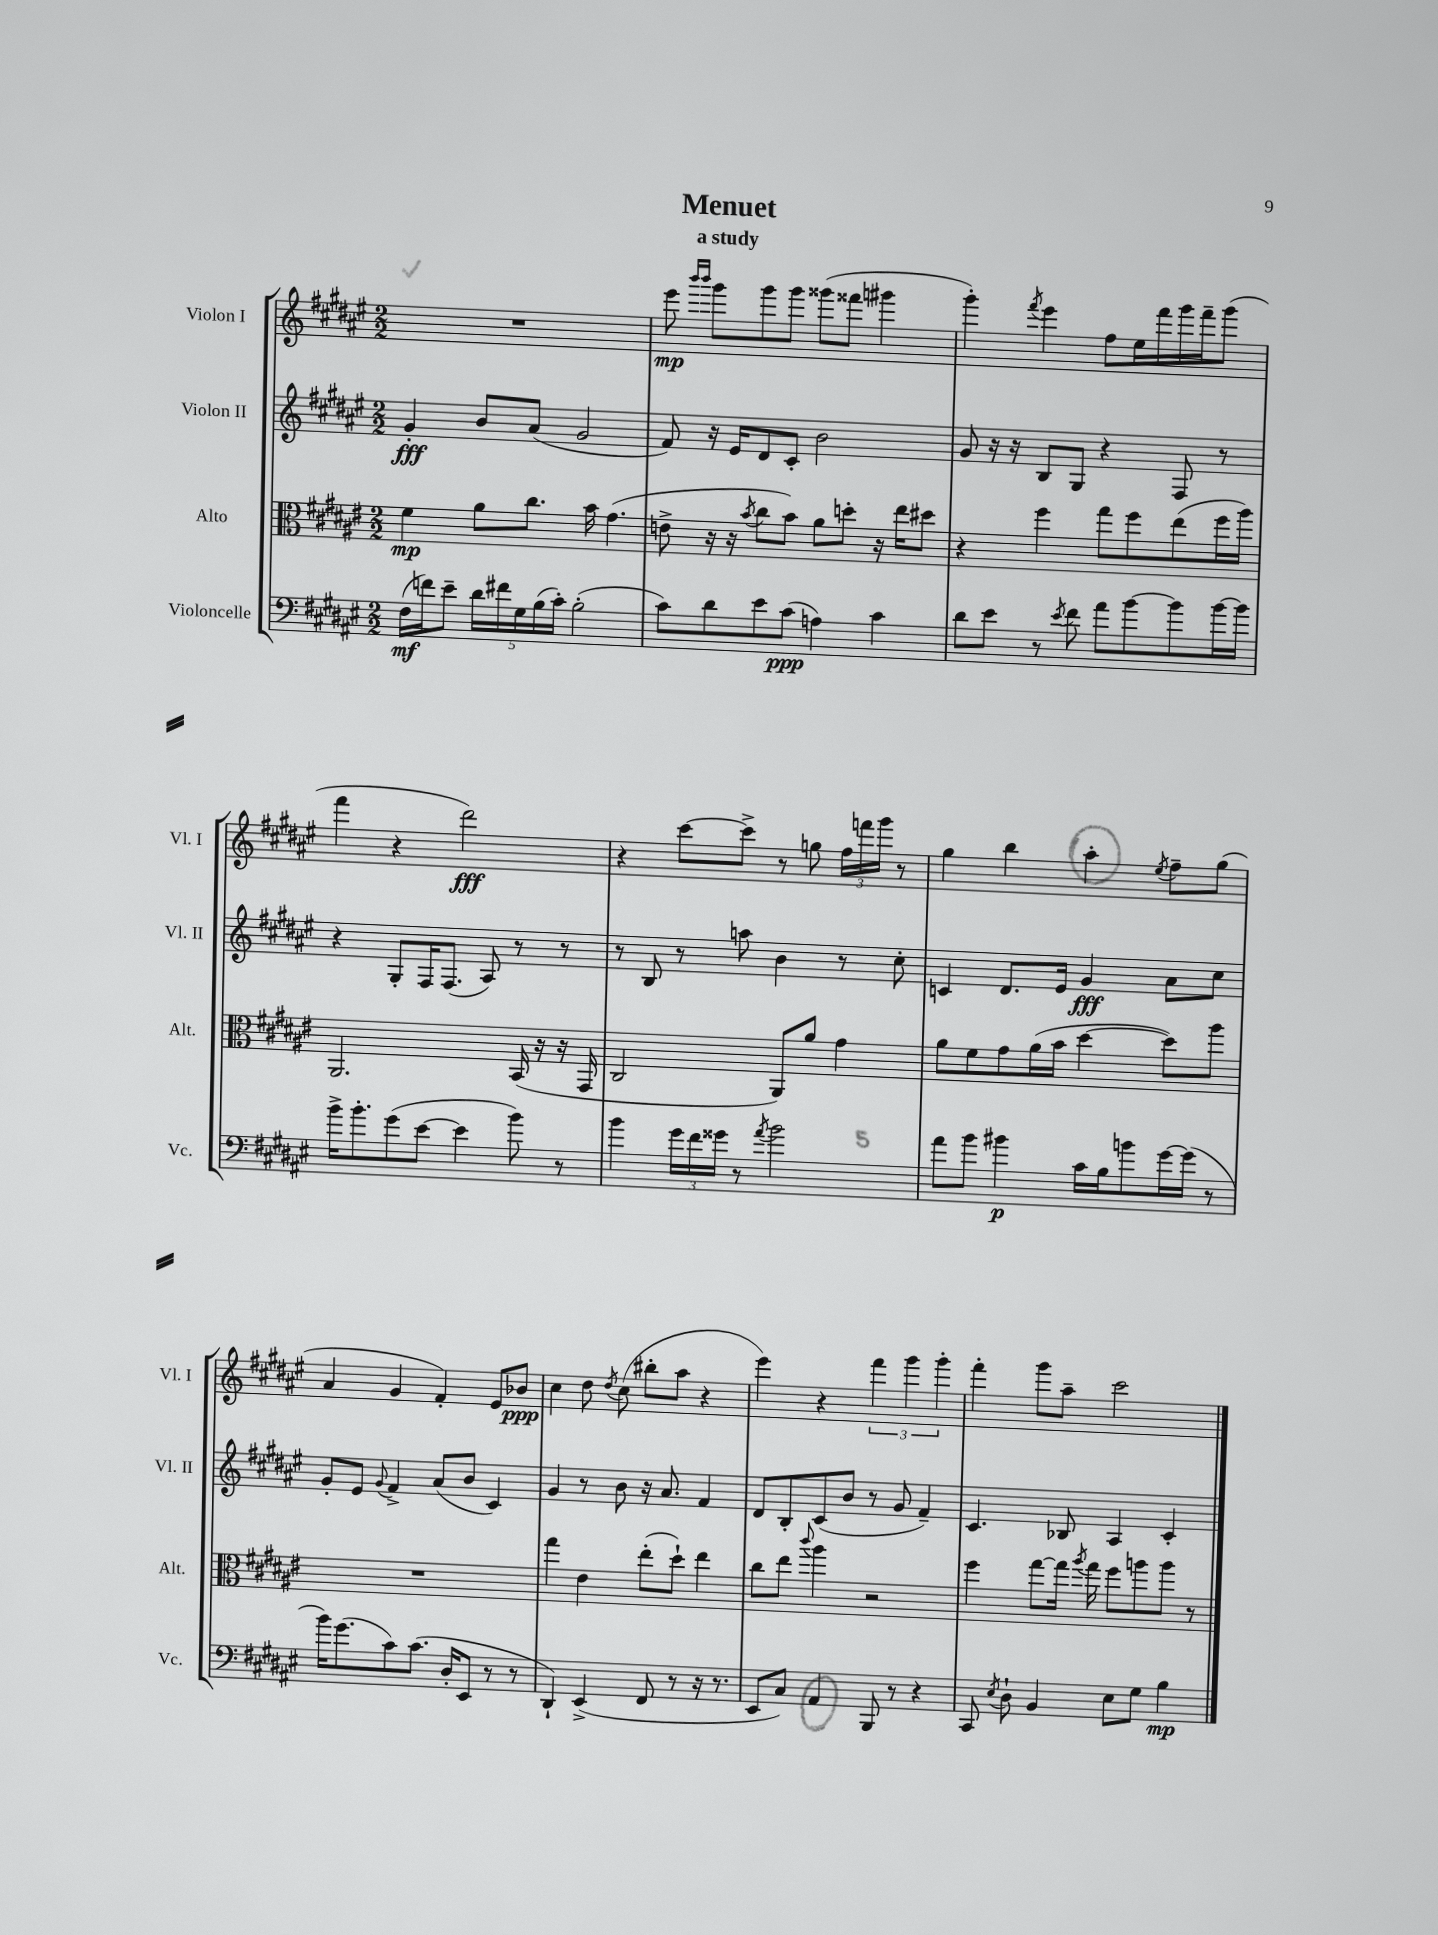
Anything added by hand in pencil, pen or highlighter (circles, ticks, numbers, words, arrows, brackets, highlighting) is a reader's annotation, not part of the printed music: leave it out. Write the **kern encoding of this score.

**kern	**kern	**kern	**kern
*staff4	*staff3	*staff2	*staff1
*clefF4	*clefC3	*clefG2	*clefG2
*k[f#c#g#d#a#e#]	*k[f#c#g#d#a#e#]	*k[f#c#g#d#a#e#]	*k[f#c#g#d#a#e#]
*M2/2	*M2/2	*M2/2	*M2/2
(16F#	4f#	4g#'	1r
16f)	.	.	.
8e#~	.	.	.
20d#	8a#	8b	.
20f#	.	.	.
20G#	.	.	.
.	8.cc#	(8a#	.
(20B	.	.	.
20c#')	.	.	.
(2B'	.	2g#	.
.	16b	.	.
.	(4.g#	.	.
=	=	=	=
8c#)	8e^	8f#)	8eee#
.	.	.	16qqbbb
.	.	.	16qqbbb
8d#	16r	16r	8ggg#
.	16r	16e#	.
.	8qb	.	.
8e#	8cc#	8d#	8ggg#
(8c#	8b)	8c#'	8ggg#
4A)	8a#	2b	(8ggg##
.	8dd'	.	8fff##
4c#	16r	.	4ggg#
.	16ee#	.	.
.	8dd#	.	.
=	=	=	=
8d#	4r	8g#	4ggg#')
8e#	.	16r	.
.	.	16r	.
.	.	.	8qfff#
8r	4ff#	8B	4eee#
8qe#	.	.	.
8f#	.	8G#	.
8a#	8gg#	4r	8ff#
[8b	8ff#	.	16ee#
.	.	.	16fff#
8b]	(8ee#	8F#	16ggg#
.	.	.	16fff#~
[16b	16ff#	8r	(8ggg#
16b]	16aa#)	.	.
=	=	=	=
16b^	2.AA#	4r	4fff#
8.b'	.	.	.
(8g#	.	8G#'	4r
[8e#	.	16F#	.
.	.	(8.F#	.
4e#]	.	.	2ddd#)
.	.	8A#)	.
8b)	(16BB	8r	.
.	16r	.	.
8r	16r	8r	.
.	16GG#	.	.
=	=	=	=
4b	2C#	8r	4r
.	.	8B	.
24g#	.	8r	[8ccc#
24f#	.	.	.
24g##	.	.	.
8r	.	8aa	8ccc#^]
8qa#	.	.	.
2b	8AA#)	4b	8r
.	8a#	.	8gg
.	4g#	8r	24ff#
.	.	.	24fff
.	.	.	24ggg#
.	.	8cc#'	8r
=	=	=	=
8a#	8a#	4c	4gg#
8b	8f#	.	.
4b#	8g#	8.d#	4bb
.	(16a#	.	.
.	16b	16e#	.
16c#	[4dd#	4g#	4aa#'
16B	.	.	.
8b	.	.	.
.	.	.	8qee#
[16g#	8dd#])	8a#	8ff#~
(16g#]	.	.	.
8r	8aa#	8cc#	(8gg#
=	=	=	=
16b)	1r	8g#'	4a#
(8.g#	.	.	.
.	.	8e#	.
.	.	8qqg#	.
8c#)	.	4f#^	4g#
(8.c#	.	.	.
.	.	(8a#	4f#')
16D#'	.	.	.
8EE#	.	8b	.
8r	.	4c#)	8e#
8r	.	.	8b-
=	=	=	=
4DD#`)	4gg#	4g#	4cc#
(4EE#^	4e#	8r	8dd#
.	.	.	8qdd#
.	.	8b	(8cc#
8FF#	(8ee#'	16r	8bb#'
.	.	8.a#	.
8r	8dd#`)	.	8aa#
16r	4ee#	4f#	4r
8.r	.	.	.
=	=	=	=
8EE#	8cc#	8d#	4eee#)
8C#)	8ee#	8B'	.
.	8qqccc#	.	.
4AA#	4aa#	(8c#	4r
.	.	8b	.
8BBB	2r	8r	6fff#
8r	.	8g#	.
.	.	.	6ggg#
4r	.	4f#~)	.
.	.	.	6ggg#'
=	=	=	=
8CC#	4ff#	4.c#	4fff#'
8qE#	.	.	.
8D#`	.	.	.
4BB	[8gg#	.	8ggg#
.	16gg#]	8B-	8aa#~
.	8qaa#	.	.
.	16gg#	.	.
8E#	8ff#	4A#	2ccc#
8G#	8aa	.	.
4B	8aa	4c#'	.
.	8r	.	.
==	==	==	==
*-	*-	*-	*-
